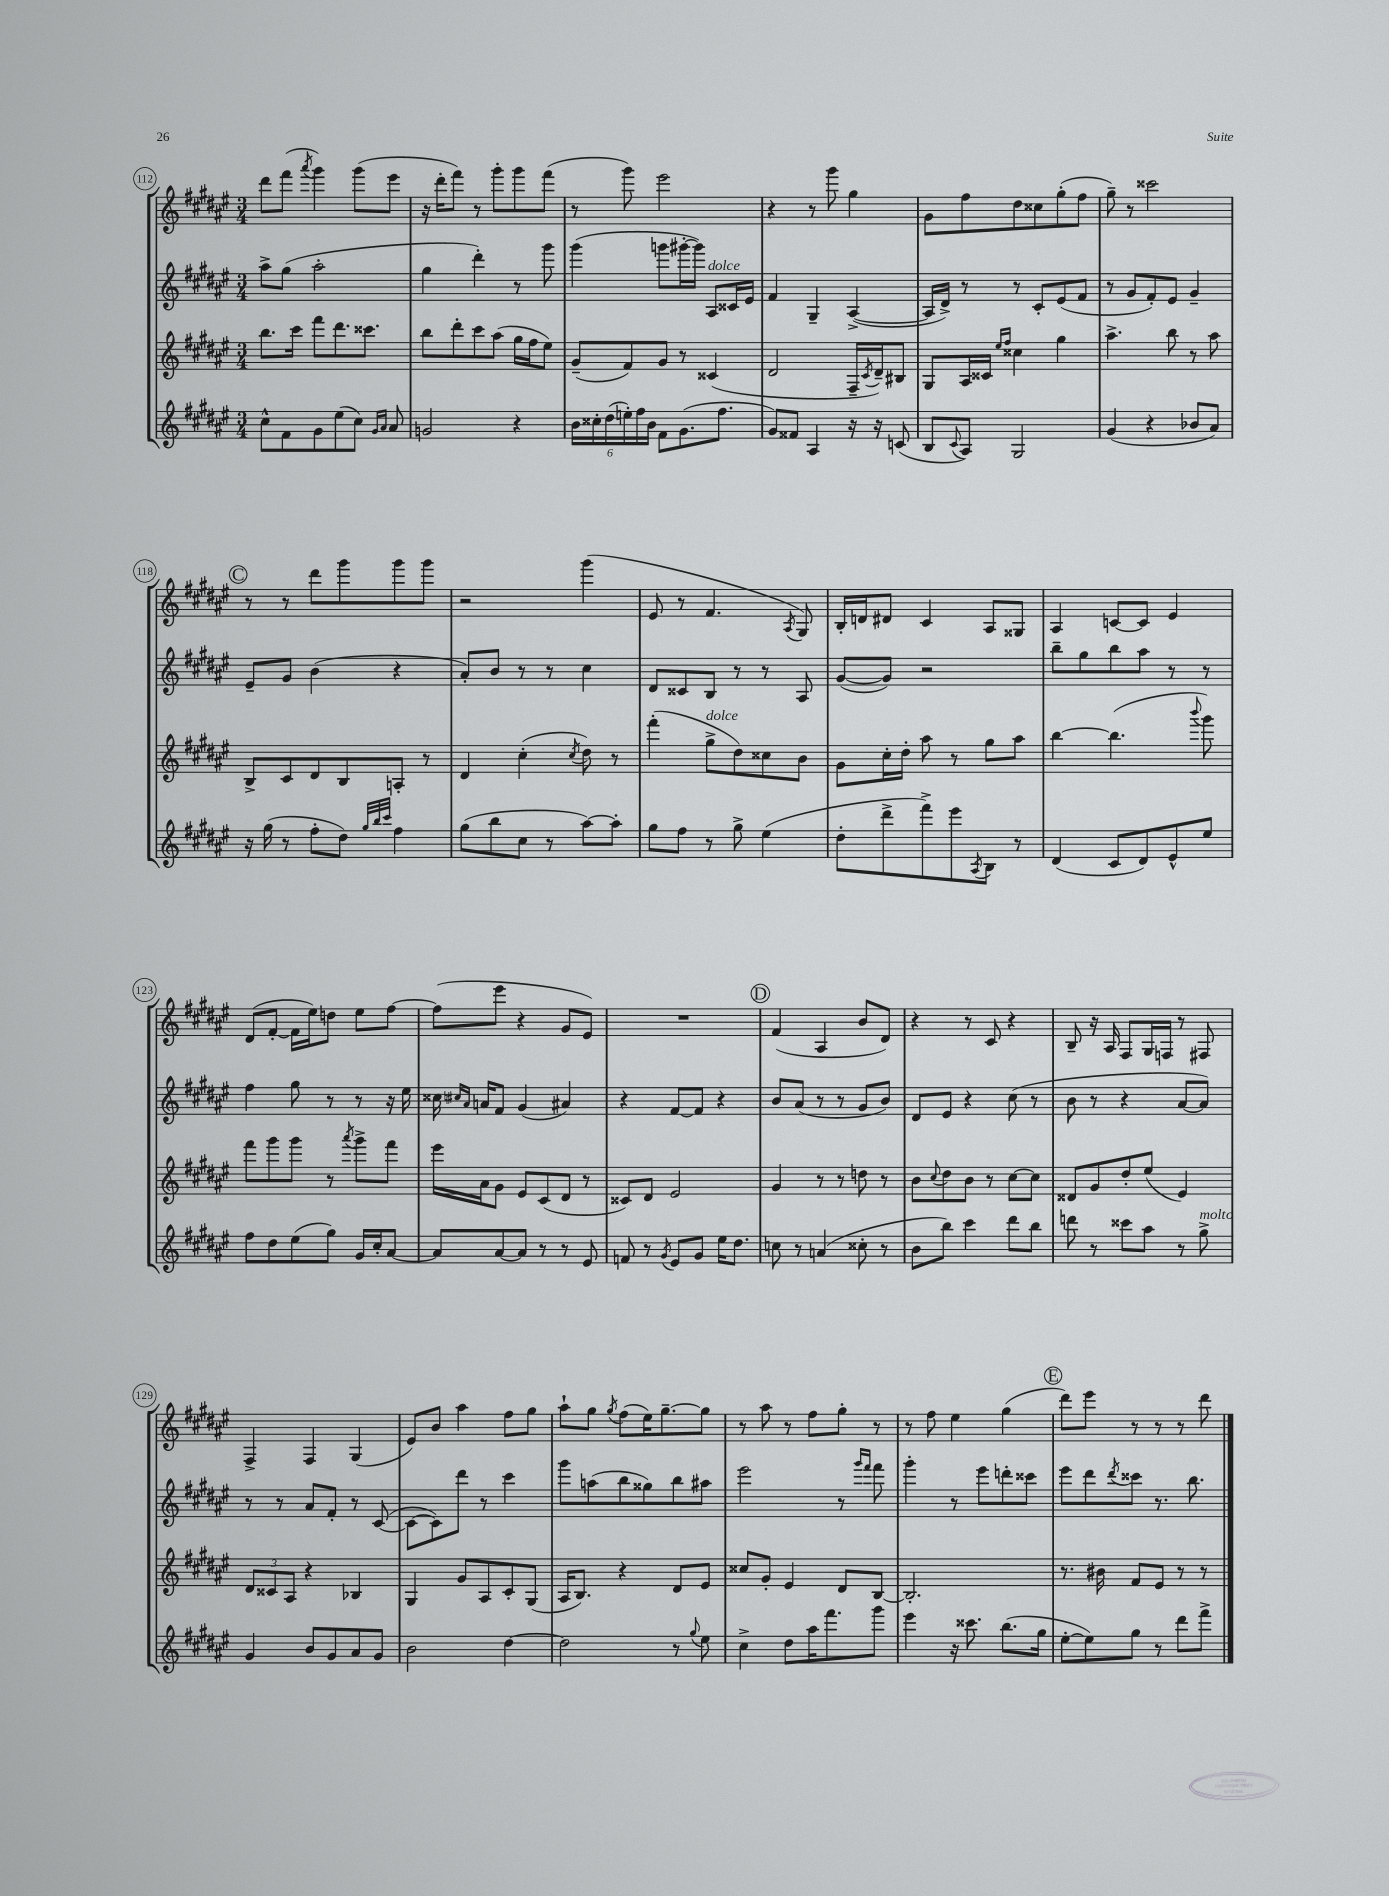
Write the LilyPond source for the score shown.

<<
\new StaffGroup <<
\new Staff = "s0" {
    \clef treble \key fis \major \numericTimeSignature \time 3/4
    dis'''8 fis'''8( \acciaccatura { ais'''8 } gis'''4) gis'''8( eis'''8 |
    r16 dis'''16-. fis'''8) r8 gis'''8-. gis'''8 fis'''8( |
    r8 gis'''8) eis'''2 |
    r4 r8 gis'''8 gis''4 |
    gis'8 fis''8 dis''8 cisis''8 gis''8-.( fis''8 |
    gis''8--) r8 cisis'''2 |
    \mark \markup { \circle "C" } r8 r8 dis'''8 gis'''8 gis'''8 gis'''8 |
    r2 gis'''4( |
    eis'8 r8 fis'4. \acciaccatura { ais8 } gis8) |
    b16-. d'16 dis'8 cis'4 ais8 gisis8 |
    ais4 c'8~ c'8 eis'4 |
    dis'8( fis'8~-. fis'16 eis''16) d''8 eis''8 fis''8~ |
    fis''8( eis'''8 r4 gis'8 eis'8) |
    R2. |
    \mark \markup { \circle "D" } fis'4( ais4 b'8 dis'8) |
    r4 r8 cis'8 r4 |
    b8-- r16 ais16 fis8 gis16 f16 r8 fis8 |
    fis4-> fis4 gis4( |
    eis'8) b'8 ais''4 fis''8 gis''8 |
    ais''8-! gis''8 \acciaccatura { gis''8 } fis''8( eis''16) gis''8.~-- gis''8 |
    r8 ais''8 r8 fis''8 gis''8-. r8 |
    r8 fis''8 eis''4 gis''4( |
    \mark \markup { \circle "E" } dis'''8) eis'''8 r8 r8 r8 dis'''8 \bar "|." |
}
\new Staff = "s1" {
    \clef treble \key fis \major \numericTimeSignature \time 3/4
    ais''8-> gis''8( ais''2-. |
    gis''4 dis'''4-.) r8 gis'''8 |
    gis'''4( g'''8 gis'''16~-. gis'''16) ais8^\markup { \italic "dolce" } cisis'16 eis'16 |
    fis'4 gis4-- ais4~->( |
    ais16 dis'16->) r8 r8 cis'8-. eis'8( fis'8 |
    r8 gis'8 fis'8-.) eis'8 gis'4-- |
    \mark \markup { \circle "C" } eis'8-- gis'8 b'4( r4 |
    ais'8-.) b'8 r8 r8 cis''4 |
    dis'8 cisis'8 b8 r8 r8 ais8 |
    gis'8~( gis'8) r2 |
    b''8-- gis''8 b''8 ais''8 r8 r8 |
    fis''4 gis''8 r8 r8 r16 eis''16 |
    cisis''16 \grace { cis''16 ais'16 } a'16 fis'8 gis'4( ais'4) |
    r4 fis'8~ fis'8 r4 |
    \mark \markup { \circle "D" } b'8 ais'8( r8 r8 gis'8 b'8) |
    dis'8 eis'8 r4 cis''8( r8 |
    b'8 r8 r4 ais'8~ ais'8) |
    r8 r8 ais'8 fis'8-. r8 cis'8~( |
    cis'8~ cis'8) dis'''8 r8 cis'''4 |
    gis'''8 a''8( b''8 gisis''8) b''8 ais''8 |
    eis'''2 r8 \grace { gis'''16 fis'''16 } fis'''8 |
    gis'''4-. r8 eis'''8 d'''8-. cisis'''8 |
    \mark \markup { \circle "E" } eis'''8 dis'''8 \acciaccatura { dis'''8 } cisis'''8 r8. b''8. \bar "|." |
}
\new Staff = "s2" {
    \clef treble \key fis \major \numericTimeSignature \time 3/4
    b''8. cis'''16 fis'''8 dis'''8. cisis'''8. |
    b''8 dis'''8-. cis'''8 ais''8( gis''16 fis''16 eis''8) |
    gis'8--( fis'8) gis'8 r8 cisis'4( |
    dis'2 fis16-- \acciaccatura { cis'8 } dis'16--) bis8 |
    gis8 ais16 cisis'16 \grace { eis''16 fis''16 } cisis''4 gis''4 |
    ais''4.-> b''8 r8 ais''8 |
    \mark \markup { \circle "C" } b8-> cis'8 dis'8 b8 a8-. r8 |
    dis'4 cis''4-.( \acciaccatura { cis''8 } dis''8) r8 |
    fis'''4-.( gis''8->^\markup { \italic "dolce" } dis''8) cisis''8 b'8 |
    gis'8 cis''16-. dis''16-. ais''8 r8 gis''8 ais''8 |
    b''4~ b''4.( \appoggiatura { b'''8 } gis'''8) |
    fis'''8 gis'''8 gis'''8 r8 \acciaccatura { ais'''8 } gis'''8-> fis'''8 |
    eis'''16 ais'16 gis'8 eis'8 cis'8( dis'8 r8 |
    cisis'8) dis'8 eis'2 |
    \mark \markup { \circle "D" } gis'4 r8 r8 d''8 r8 |
    b'8 \appoggiatura { cis''8 } dis''8 b'8 r8 cis''8~ cis''8 |
    disis'8 gis'8 dis''8-. eis''8( eis'4) |
    \tuplet 3/2 { dis'8 cisis'8 ais8 } r4 bes4 |
    gis4 gis'8 ais8 cis'8-. gis8( |
    ais16 b8.) r4 dis'8 eis'8 |
    cisis''8 gis'8-. eis'4 dis'8 b8~ |
    b2.-. |
    \mark \markup { \circle "E" } r8. bis'16 fis'8 eis'8 r8 r8 \bar "|." |
}
\new Staff = "s3" {
    \clef treble \key fis \major \numericTimeSignature \time 3/4
    cis''8-^ fis'8 gis'8 eis''8( cis''8) \grace { gis'16 ais'16 } ais'8 |
    g'2 r4 |
    \tuplet 6/4 { b'16 cisis''16-. dis''16( e''16-.) fis''16 b'16 } fis'8 gis'8.( fis''8. |
    gis'8) fisis'8 ais4 r16 r16 c'8( |
    b8 \appoggiatura { cis'8 } ais8) gis2 |
    gis'4( r4 bes'8 ais'8) |
    \mark \markup { \circle "C" } r16 gis''16( r8 fis''8-. dis''8) \grace { gis''32 b''32 cis'''32 } fis''4 |
    gis''8( b''8 cis''8 r8 ais''8~) ais''8-. |
    gis''8 fis''8 r8 gis''8-> eis''4( |
    dis''8-. dis'''8-> fis'''8->) eis'''8 \acciaccatura { ais8 } b8 r8 |
    dis'4( cis'8 dis'8) eis'8-^ eis''8 |
    fis''8 dis''8 eis''8( gis''8) gis'16 cis''16-. ais'8~ |
    ais'8 ais'8~ ais'8 r8 r8 eis'8 |
    f'8 r8 \acciaccatura { gis'8 } eis'8 gis'8 eis''16 dis''8. |
    \mark \markup { \circle "D" } c''8 r8 a'4( cisis''8-. r8 |
    b'8 b''8) cis'''4 dis'''8 b''8 |
    d'''8 r8 cisis'''8 ais''8 r8 gis''8->^\markup { \italic "molto" } |
    gis'4 b'8 gis'8 ais'8 gis'8 |
    b'2 dis''4~ |
    dis''2 r8 \appoggiatura { gis''8 } eis''8 |
    cis''4-> dis''8 ais''16 fis'''8. gis'''8 |
    eis'''4 r16 cisis'''8. b''8.( gis''16 |
    \mark \markup { \circle "E" } eis''8~-. eis''8) gis''8 r8 dis'''8 fis'''8-> \bar "|." |
}
>>
>>
\layout { \context { \Score currentBarNumber = #112 \override BarNumber.stencil = #(make-stencil-circler 0.1 0.3 ly:text-interface::print) } }
